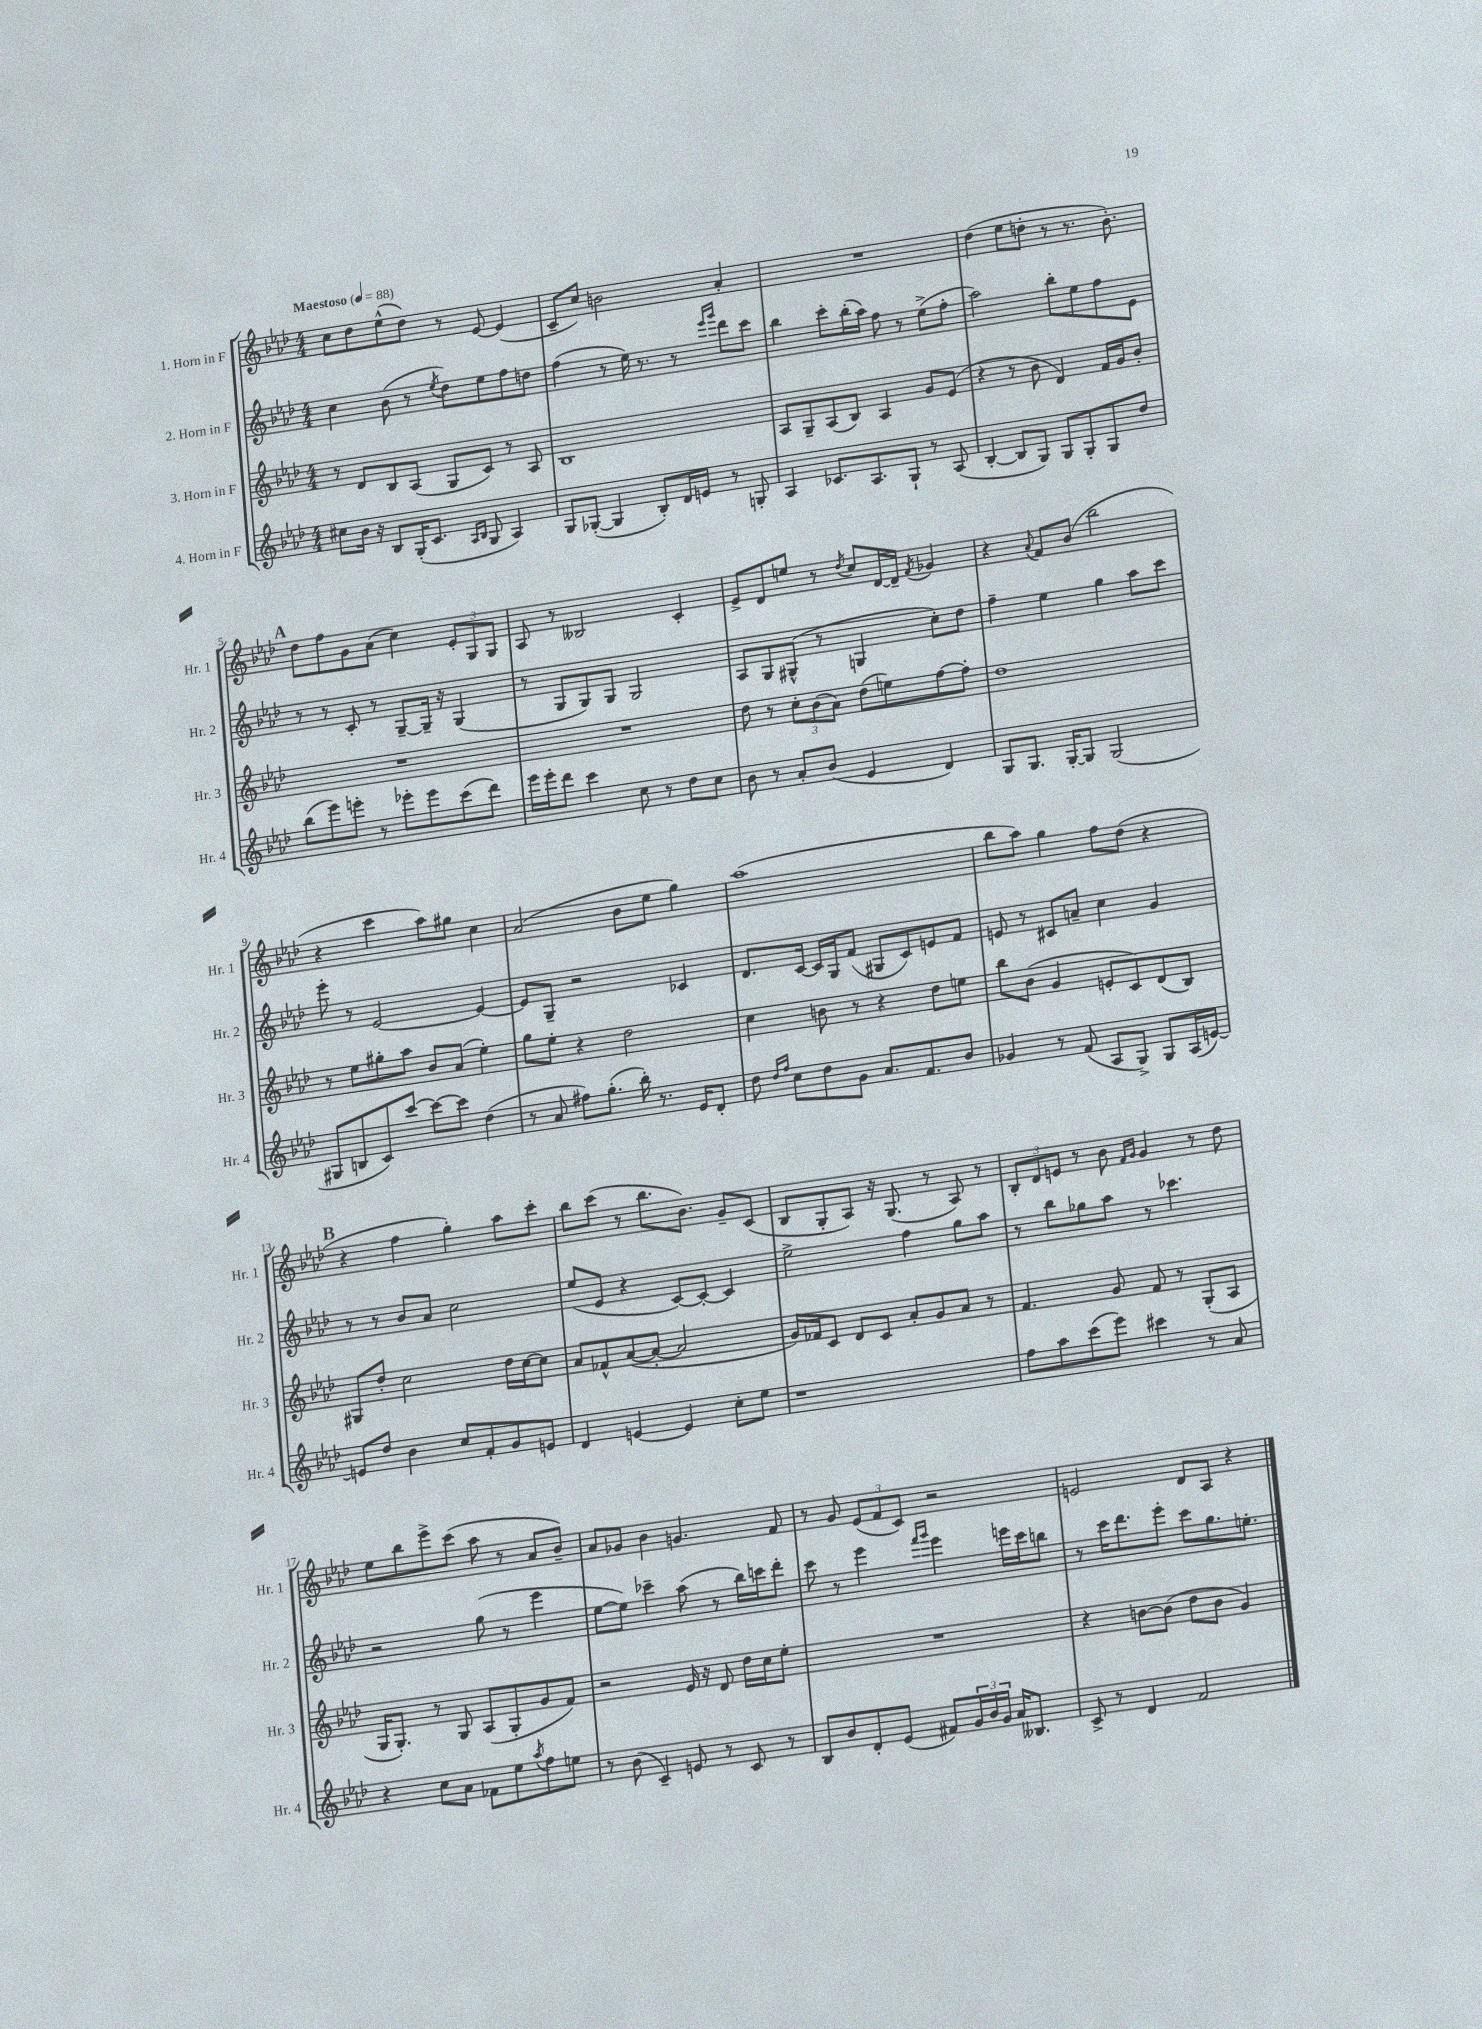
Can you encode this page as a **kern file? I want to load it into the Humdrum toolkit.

**kern	**kern	**kern	**kern
*staff4	*staff3	*staff2	*staff1
*clefG2	*clefG2	*clefG2	*clefG2
*k[b-e-a-d-]	*k[b-e-a-d-]	*k[b-e-a-d-]	*k[b-e-a-d-]
*M4/4	*M4/4	*M4/4	*M4/4
*MM88	*MM88	*MM88	*MM88
8cc#	8r	4cc	8cc
16b-	8d-	.	8dd-
16r	.	.	.
8B-	8B-	(8b-	(8ee-^^
(16G'	(8A-	8r	8dd-)
8.c	.	.	.
.	.	8qee-	.
.	8G	8dd-)	8r
16qqA-	.	.	.
16qqB-	.	.	.
8G	8c)	8ee-	[8e-
4A-)	8r	8ff	(4e-]
.	8A-	8dd	.
=	=	=	=
8G	1B-	(4ff	8c~
([8G-'	.	.	8cc)
4G-]	.	8r	2b
.	.	16ee-)	.
.	.	8.r	.
8B-')	.	.	.
16d-	.	8r	.
16e	.	.	.
.	.	16qqeee-	.
.	.	16qqggg	.
8r	.	8ddd-	4a-'
8G'	.	8ccc	.
=	=	=	=
4A-	8A-	4bb-	1r
.	8G~	.	.
8.c-	(8A-	8ccc'	.
.	8B-)	(16bb-'	.
8.A-	.	16aa-)	.
.	4A-	8ff	.
8G`	.	8r	.
8r	8g	(8ee-^	.
(8A-	(8e-	8ff'	.
=	=	=	=
[4B-'	4r	2aa-)	(4dd-
8B-]	8r	.	8ee-
8G)	8b-	.	8dd'
8G	4d-)	8bb-'	8r
8G'	.	8ee-	8.r
8G	16f	8ff	.
.	16g	.	8.b-')
8dd-	8b-'	8e-	.
=	=	=	=
(8bb-	1r	8r	8dd-
8eee-)	.	8r	8ff
8eee'	.	8c'	8g
8r	.	8r	(8a-
8eee-'	.	[8G~	4cc)
8eee-	.	16G~]	.
.	.	16r	.
(8ccc	.	(4G	12e-'
.	.	.	12G
8ddd-)	.	.	.
.	.	.	12G
=	=	=	=
16eee-	1r	8r	8A-
16eee-'	.	.	.
8ddd-	.	8G	8r
4ccc	.	8G)	2B--
.	.	8G	.
8cc	.	2G	.
8r	.	.	.
8dd-	.	.	4c'
8cc	.	.	.
=	=	=	=
8b-	8dd-	8A-	8e-^
8r	8r	8G	8d-
8a-'	12cc'	(8G#^^	8ee
.	(12b-	.	.
(8b-	.	8r	8r
.	12a-)	.	.
.	.	.	8qdd-
4e-	(8dd-	4G	8cc
.	8ee)	.	[16d-
.	.	.	16d-~]
.	.	.	8qf
4d-)	[8ff	8cc')	4g-
.	8ff']	8dd-	.
=	=	=	=
8G	1dd-	4ff~	4r
8.G	.	.	.
.	.	.	8qqa-
.	.	4ee-	8f
[16G'	.	.	.
8G]	.	.	(8b-
(2G	.	4gg	2bb-
.	.	8aa-	.
.	.	8ccc	.
=	=	=	=
8G#	8r	8eee-'	4r
8B	8ee-	8r	.
8c)	8gg#'	[2e-	4ccc
[8ccc	8aa-	.	.
8ccc_	8b-	.	8aa-)
8ccc]	(8a-	.	8gg#
(4dd-	4ee-')	4e-_	4cc
=	=	=	=
8r	8gg	8e-]	(2a-
8a-	8ee-'	8G~	.
8ff#)	4r	2r	.
(8.gg'	.	.	.
.	2dd-	.	8b-
16bb-')	.	.	.
8.r	.	.	8ee-
.	.	4c-	4gg)
16e-	.	.	.
8d-'	.	.	.
=	=	=	=
8dd-	4cc	8.d-	(1aa-
16qqdd-	.	.	.
16qqff	.	.	.
8cc	.	.	.
.	.	[16c	.
8dd-	8b	16c]	.
.	.	16G	.
8g	8r	(8f	.
8.a-	4r	8G#	.
.	.	8c)	.
8.f	.	.	.
.	8dd-	8e	.
8b-	8ee	8f	.
=	=	=	=
4g-	8bb-	8e	8bb-
.	(8b-	8r	8aa-)
8r	4g	8c#	4gg
(8f	.	8a~	.
8A-	8e'	4cc	8ff
8G^)	8c)	.	(8dd-
8G	(8d-	4g	4r
(16A-	8B-)	.	.
[16e)	.	.	.
=	=	=	=
8e]	8G#	8r	4r
8dd-	8dd-'	8r	.
4b-	2cc	8b-	4ff
.	.	8a-	.
8cc	.	2cc	4gg')
8f'	.	.	.
8g	16dd-	.	8aa-
.	[16cc	.	.
8e	8cc]	.	8ccc'
=	=	=	=
4d-	8a-	(8ee-	8bb-
.	8f-^^	8e-	(8ccc
[4e	([8a-	4r	8r
.	8a-'_	.	8.bb-
4e]	2a-]	[8c)	.
.	.	.	8.b-)
.	.	8c'_	.
8cc'	.	4c]	8g~
8ee-	.	.	(8c
=	=	=	=
1r	16g)	2ee-^	8B-
.	16f-	.	.
.	8c	.	8G'
.	8d-	.	8A-)
.	8c	.	16r
.	.	.	(8.G
.	8a-'	4ff	.
.	8g	.	8r
.	8a-	8gg	8A-)
.	8r	8aa-	8r
=	=	=	=
8ff	4.f	8r	12B-'
.	.	.	12d-
8aa-	.	8bb-	.
.	.	.	12e
(8ccc	.	8gg-	8r
8eee-)	8g	8aa-	8b-
.	.	.	16qqf
.	.	.	16qqg
4ccc#	8f	8r	4g
.	8r	4.ccc-	.
8r	(8G'	.	8r
8a-	8A-	.	8dd-
=	=	=	=
4r	16G	2r	8ee-
.	8.G')	.	.
.	.	.	8bb-
8cc	8r	.	8eee-^
8a-	8G	.	(8ccc
8f-	(8A-	(8gg	8aa-
8ee-	8G'	8r	8r
8qaa-	.	.	.
8ff	8g	4eee-	8a-
8ee	8f)	.	8b-~)
=	=	=	=
8r	2r	[8ee-	8a-
(8b-	.	8ee-])	8g-
4c~)	.	4ccc-~	4b-
8e	16e-	(8aa-	4.g
.	16r	.	.
8r	8d-	8r	.
8c	16dd-	16bb-)	.
.	16cc	16ccc	.
8r	8ee-'	8ddd-'	8f
=	=	=	=
8B-	1r	8ccc	8r
8b-	.	8r	8g
8d-'	.	4eee-	(12e-
.	.	.	12f
(8e-	.	.	.
.	.	.	12c)
.	.	16qqfff	.
.	.	16qqggg	.
8f#)	.	4eee-	2r
24g	.	.	.
24b-	.	.	.
24g	.	.	.
16a-	.	16eee	.
8.B--	.	16ccc	.
.	.	8bb	.
=	=	=	=
8c^	4r	8r	2e
8r	.	16ccc	.
.	.	8.ddd-	.
4d-	[8b	.	.
.	(8b]	8eee-'	.
2f	8dd-	8ccc	8d-
.	8b	8.gg	8A-
.	4g)	.	4r
.	.	8.ee'	.
==	==	==	==
*-	*-	*-	*-
